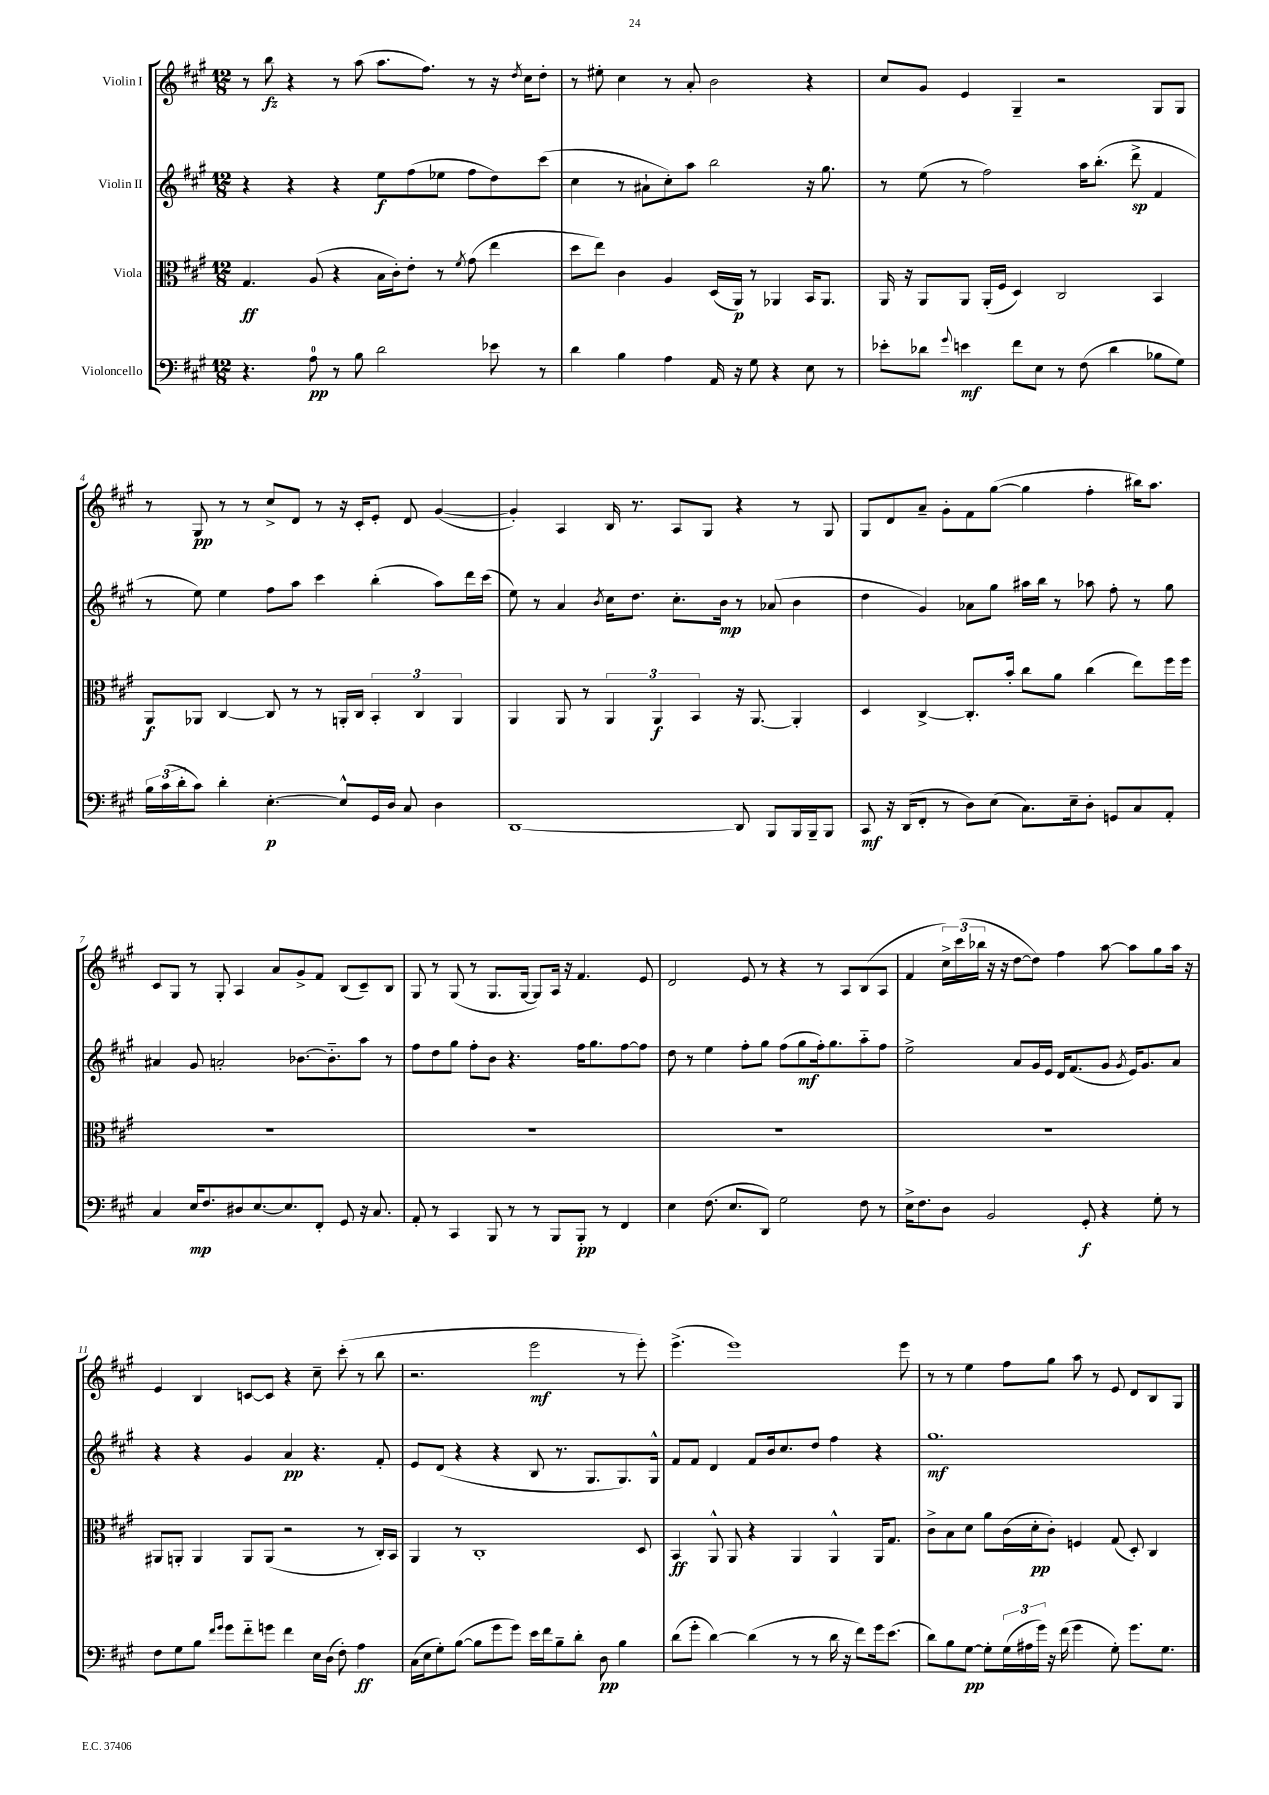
<<
\new StaffGroup <<
\new Staff = "s0" \with { instrumentName = "Violin I" } {
    \clef treble \key a \major \numericTimeSignature \time 12/8
    r8 b''8\fz r4 r8 a''8( a''8. fis''8.) r8 r16 \acciaccatura { d''8 } cis''16 d''8-. |
    r8 eis''8-. cis''4 r8 a'8-. b'2 r4 |
    cis''8 gis'8 e'4 gis4-- r2 gis8 gis8 |
    r8 gis8\pp r8 r8 cis''8-> d'8 r8 r16 cis'16-. e'8-. d'8 gis'4~( |
    gis'4-.) a4 b16 r8. a8 gis8 r4 r8 gis8 |
    gis8 d'8 a'8-- gis'8-. fis'8 gis''8~( gis''4 fis''4-. bis''16) a''8. |
    cis'8 gis8 r8 gis8-. a4 a'8 gis'8-> fis'8 b8( cis'8--) b8 |
    gis8 r8 gis8( r8 gis8. gis16~ gis8) a16 r16 fis'4. e'8 |
    d'2 e'8 r8 r4 r8 a8 b8( a8 |
    fis'4 \tuplet 3/2 { cis''16->) cis'''16( bes''16 } r16 r16 d''8~ d''8) fis''4 a''8~ a''8 gis''8 a''16 r16 |
    e'4 b4 c'8~ c'8 r4 cis''8-- cis'''8-.( r8 b''8 |
    r2. e'''2\mf r8 e'''8-.) |
    e'''4.->( e'''1) e'''8 |
    r8 r8 e''4 fis''8 gis''8 a''8 r8 e'8 d'8 b8 gis8 \bar "|." |
}
\new Staff = "s1" \with { instrumentName = "Violin II" } {
    \clef treble \key a \major \numericTimeSignature \time 12/8
    r4 r4 r4 e''8\f fis''8( ees''8 fis''8 d''8) cis'''8( |
    cis''4 r8 ais'8-! cis''8-.) a''8 b''2 r16 gis''8. |
    r8 e''8( r8 fis''2) a''16 b''8.-.( d'''8->\sp fis'4 |
    r8 e''8) e''4 fis''8 a''8 cis'''4 b''4-.( a''8) d'''16 cis'''16( |
    e''8) r8 a'4 \acciaccatura { b'8 } cis''16 d''8. cis''8.-. b'16\mp r8 aes'8( b'4 |
    d''4 gis'4) aes'8 gis''8 ais''16 b''16 r8 aes''8 fis''8-. r8 gis''8 |
    ais'4 gis'8 a'2-. bes'8.~ bes'8.-_ a''8 r8 |
    fis''8 d''8 gis''8 fis''8-. b'8 r4. fis''16 gis''8. fis''8~ fis''8 |
    d''8 r8 e''4 fis''8-. gis''8 fis''8( gis''8\mf fis''16-.) gis''8. a''8-_ fis''8 |
    e''2-> a'8 gis'16 e'16 d'16 fis'8.( gis'8 \acciaccatura { gis'8 } e'16) gis'8. a'8 |
    r4 r4 gis'4 a'4\pp r4. fis'8-. |
    e'8 d'8( r4 r4 b8 r8. gis8. gis8.) gis16-^ |
    fis'8 fis'8 d'4 fis'8 b'16 cis''8. d''8 fis''4 r4 |
    gis''1.\mf \bar "|." |
}
\new Staff = "s2" \with { instrumentName = "Viola" } {
    \clef alto \key a \major \numericTimeSignature \time 12/8
    gis4.\ff a8( r4 b16 cis'16-.) e'8-. r8 \acciaccatura { fis'8 } gis'8( e''4 |
    d''8 e''8) cis'4 a4 d16( a,16\p) r8 aes,4 b,16 aes,8. |
    a,16 r16 a,8 a,8 a,16-.( fis16 d4) cis2 b,4 |
    a,8\f aes,8 cis4~ cis8 r8 r8 a,16-. cis16 \tuplet 3/2 { b,4-. cis4 a,4 } |
    a,4 a,8 r8 \tuplet 3/2 { a,4 a,4\f b,4 } r16 a,8.~ a,4-. |
    d4 cis4~-> cis8.-. b'16-. cis''8 a'8 cis''4( e''8) fis''16 fis''16 |
    R1. |
    R1. |
    R1. |
    R1. |
    ais,8 a,8-. a,4 a,8 a,8( r2 r8 cis16-.) b,16 |
    a,4 r8 cis1-. d8 |
    b,4\ff a,8-^ a,8 r4 a,4 a,4-^ a,16 gis8. |
    cis'8-> b8 d'8 a'8 cis'16( d'16-.\pp cis'8-.) f4 gis8( d8-.) cis4 \bar "|." |
}
\new Staff = "s3" \with { instrumentName = "Violoncello" } {
    \clef bass \key a \major \numericTimeSignature \time 12/8
    r4. a8-0\pp r8 b8 d'2 ees'8 r8 |
    d'4 b4 a4 a,16 r16 gis8 r4 e8 r8 |
    ees'8-. des'8 \appoggiatura { gis'8 } e'4\mf fis'8 e8 r8 fis8( des'4 bes8 gis8) |
    \tuplet 3/2 { b16 cis'16( d'16-. } cis'8) d'4-. e4.~-.\p e8-^ gis,16 d16 cis8 d4 |
    d,1~ d,8 b,,8 b,,16 b,,16-- b,,8 |
    cis,8\mf r16 d,16( fis,8-. r8 d8) e8( cis8.) e16-- d8-. g,8 cis8 a,8-. |
    cis4 e16\mp fis8. dis8 e8.~ e8. fis,8-. gis,8 r16 cis8. |
    a,8-. r8 cis,4 b,,8 r8 r8 b,,8 b,,8-.\pp r8 fis,4 |
    e4 fis8.( e8. d,8) gis2 fis8 r8 |
    e16-> fis8. d8 b,2 gis,8-.\f r4 gis8-. r8 |
    fis8 gis8 b8 \grace { fis'16 gis'16 } gis'8 fis'8-_ g'8 fis'4 e16 d16( fis8-.) a4\ff |
    cis16( e16 gis8-.) b8~( b8 gis'8 gis'8) e'16 fis'16 b8-- d'8-. d8\pp b4 |
    d'8( gis'8-. d'4~) d'4( r8 r8 d'16 r16 fis'8) gis'16 e'8.( |
    d'8) b8 gis8~\pp gis8-. \tuplet 3/2 { gis16( ais16 gis'16) } r16 fis'16( gis'4 gis8-.) gis'8. gis8. \bar "|." |
}
>>
>>
